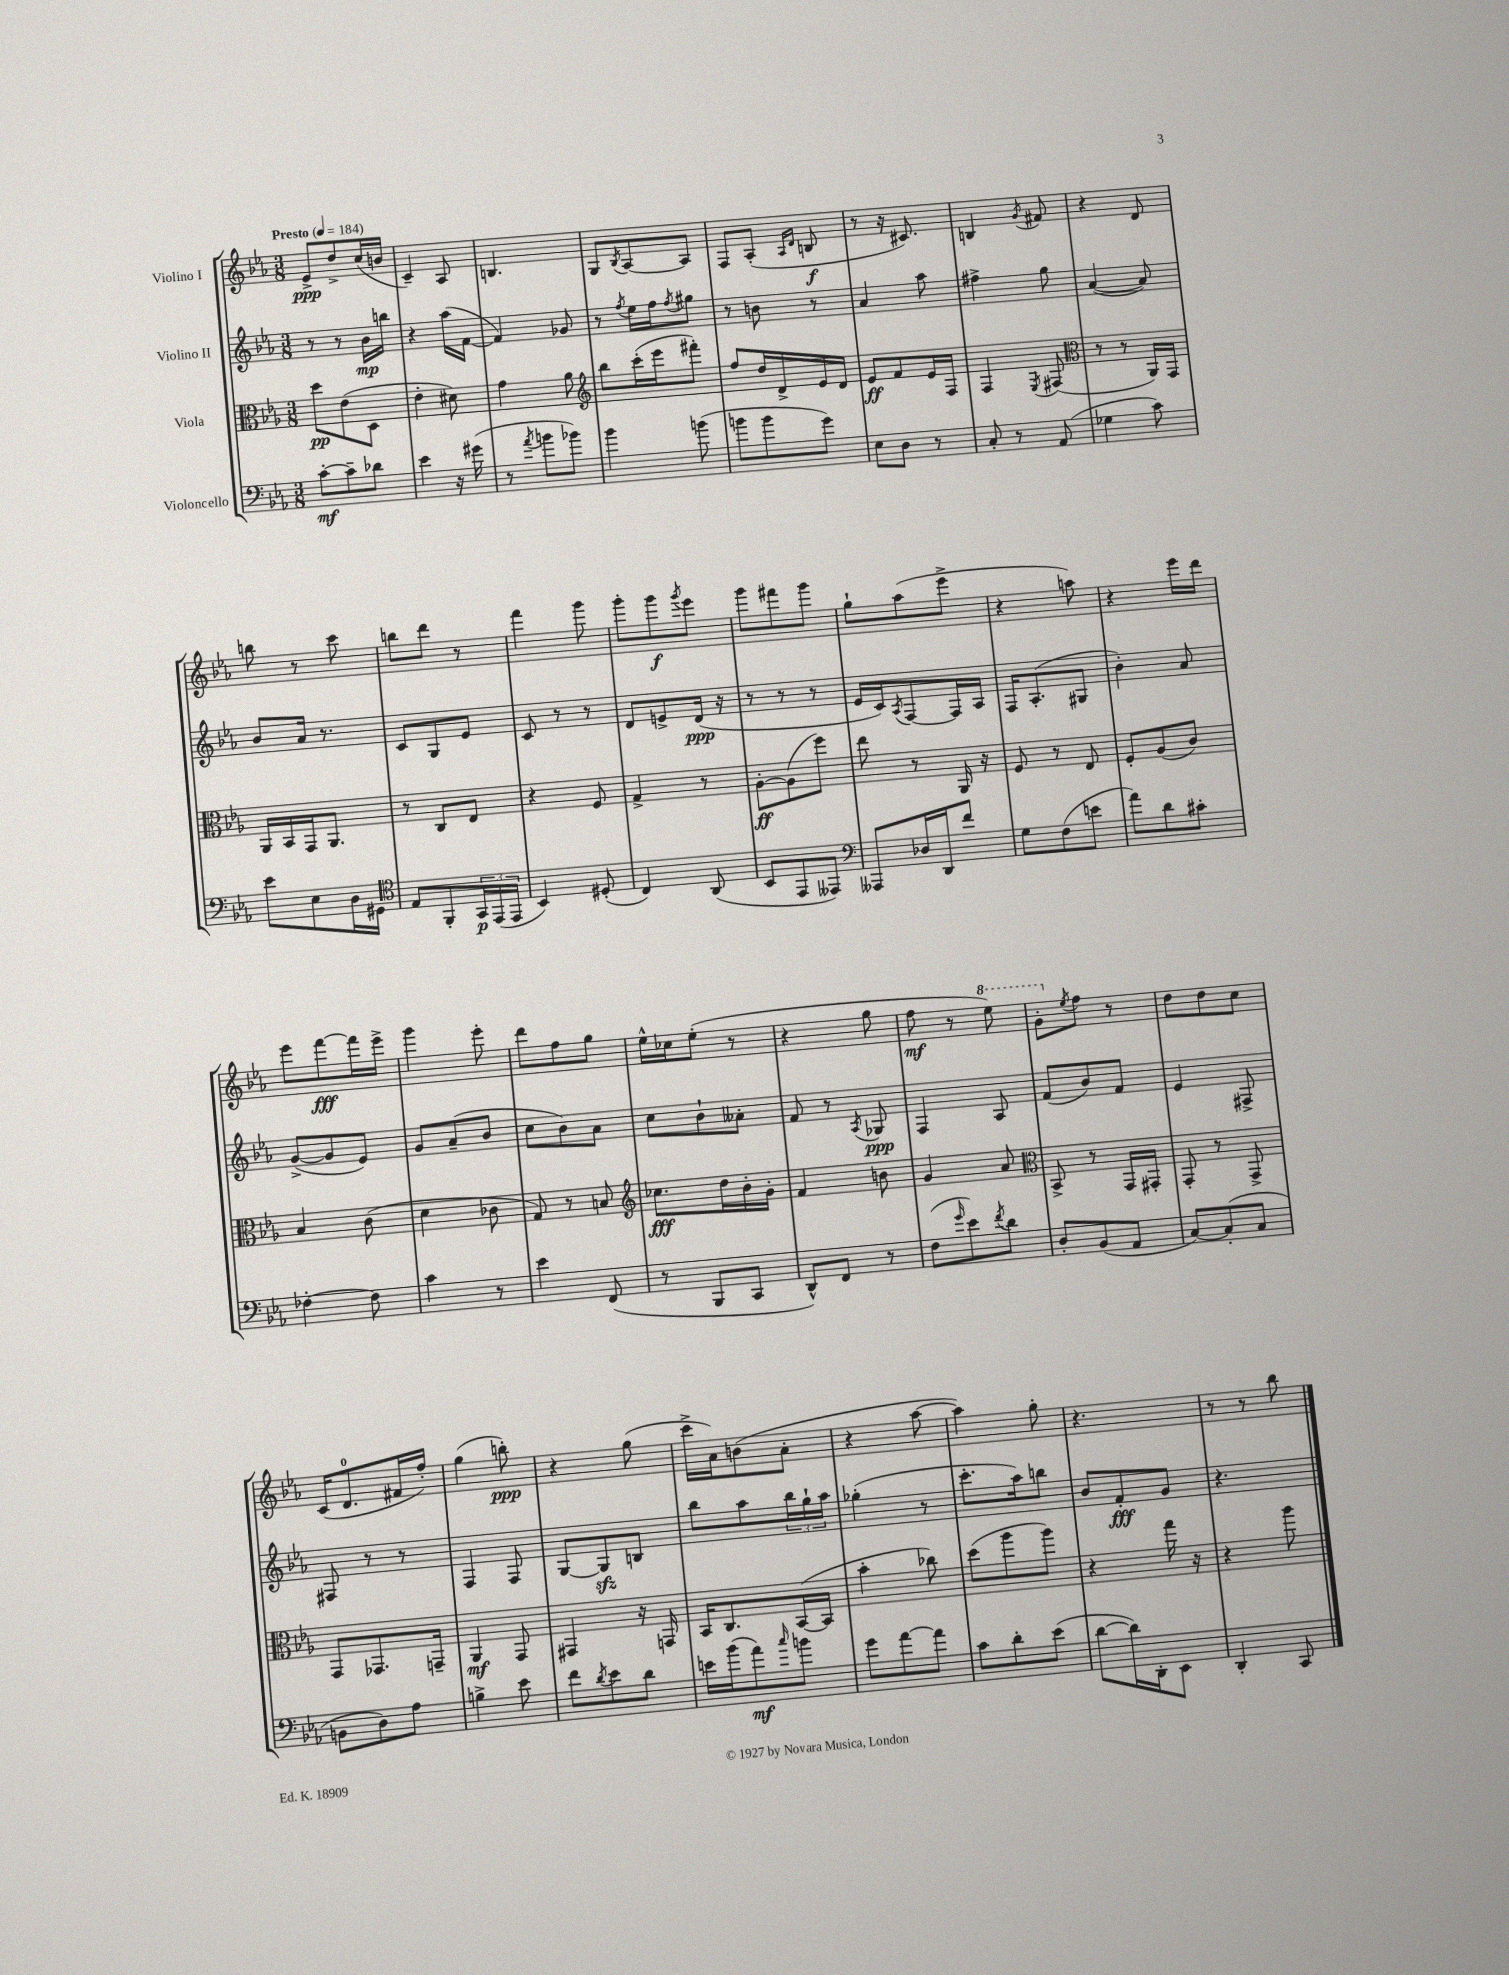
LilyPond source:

<<
\new StaffGroup <<
\new Staff = "s0" \with { instrumentName = "Violino I" } {
    \clef treble \key ees \major \numericTimeSignature \time 3/8 \tempo "Presto" 4 = 184
    ees'8->\ppp d''8-> c''16( b'16 |
    c'4--) aes8 |
    b4. |
    g8 \acciaccatura { bes8 } aes8~ aes8 |
    f8 aes8-.( \grace { aes16 d'16 } b8\f |
    r8 r16 cis'8.) |
    b4 \acciaccatura { g'8 } fis'8 |
    r4 d'8 |
    b''8 r8 c'''8 |
    b''8 d'''8 r8 |
    f'''4 g'''8 |
    g'''8-. g'''8\f \acciaccatura { g'''8 } ees'''8 |
    g'''8 fis'''8 g'''8 |
    g''8-! aes''8( ees'''8-> |
    r4 a''8) |
    r4 ees'''16 d'''16 |
    ees'''8 f'''8~\fff f'''16 ees'''16-> |
    g'''4 ees'''8-. |
    d'''8 f''8 g''8 |
    ees''16-^ ces''16 ees''8-.( r8 |
    r4 g''8 |
    f''8\mf r8 \ottava #1 ees'''8) |
    g''8-. \ottava #0 \acciaccatura { ees''8 } f''8 r8 |
    d''8 d''8 c''8 |
    c'16( d'8.-0 fis'16 f''16-.) |
    g''4( b''8-.\ppp) |
    r4 g''8( |
    c'''16-> aes'16) b'8( aes'8-. |
    r4 aes''8~ |
    aes''4) g''8-. |
    r4. |
    r8 r8 bes''8 \bar "|." |
}
\new Staff = "s1" \with { instrumentName = "Violino II" } {
    \clef treble \key ees \major \numericTimeSignature \time 3/8
    r8 r8 bes'16\mp b''16 |
    r4 aes''16( f'16~ |
    f'4) ges'8 |
    r8 \acciaccatura { f''8 } ees''16 f''16 \acciaccatura { f''8 } gis''8 |
    r8 b'8 r8 |
    aes'4 aes''8 |
    fis''4-> g''8 |
    aes'4~( aes'8) |
    bes'8 aes'16 r8. |
    c'8 g8 ees'8 |
    c'8 r8 r8 |
    d'8 e'8-> d'16\ppp( r16 |
    r8 r8 r8 |
    ees'16 c'16) \acciaccatura { aes8 } f8~ f16 aes16 |
    f16 aes8.-.( gis8 |
    bes'4-.) aes'8 |
    g'8~->( g'8 ees'8) |
    g'8 aes'8--( bes'8 |
    c''8 bes'8) aes'8 |
    c''8 bes'8-! aeses'8-. |
    f'8 r8 \acciaccatura { aes8 } ges8\ppp |
    f4 aes8 |
    f'8( bes'8) f'8 |
    ees'4 fis8-> |
    fis8 r8 r8 |
    f4 f8 |
    g8~ g8\sfz b8 |
    bes''8 aes''8 \tuplet 3/2 { bes''16 g''16-! aes''16 } |
    ges''4-.( r8 |
    c'''8.-. aes''16) b''8 |
    bes'8 f'8-.\fff g'8 |
    r4. \bar "|." |
}
\new Staff = "s2" \with { instrumentName = "Viola" } {
    \clef alto \key ees \major \numericTimeSignature \time 3/8
    d''8\pp ees'8( d8 |
    ees'4-. dis'8) |
    g'4 aes'8 |
    \clef treble bes''8 c'''16-.( ees'''16 fis'''8-.) |
    f''8 d''16 d'16-> ees'16 d'16 |
    ees'8\ff f'8 ees'16 f16 |
    f4 \acciaccatura { ees8 } fis8( |
    \clef alto r8 r8 aes,16) g,16 |
    aes,16 bes,16 g,16 aes,8. |
    r8 c8 ees8 |
    r4 f8 |
    g4-> r8 |
    aes8~-.\ff aes8( f''8) |
    ees''8 r8 aes,16 r16 |
    f8 r8 ees8 |
    f8-. aes8( c'8) |
    bes4 c'8( |
    d'4 ces'8 |
    g8) r8 b8 |
    \clef treble ces''8.\fff d''16 bes'16-. g'16-. |
    f'4 b'8 |
    g'4 aes'8 |
    \clef alto bes,8-> r8 g,16 gis,16-. |
    g,8-. r8 g,8-> |
    g,8 ges,8. g,16-- |
    aes,4\mf g,8 |
    gis,4 r16 g,16 |
    bes,16 c8. bes,16~( bes,16 |
    bes'4-. ces''8) |
    d''8( aes''8 aes''8) |
    r4 g''16 r16 |
    r4 aes''8 \bar "|." |
}
\new Staff = "s3" \with { instrumentName = "Violoncello" } {
    \clef bass \key ees \major \numericTimeSignature \time 3/8
    c'8~-.\mf c'8-- des'8 |
    ees'4 r16 gis'16( |
    r8 \acciaccatura { aes'8 } b'8 bes'8) |
    bes'4 b'8( |
    b'8 b'8 g'8) |
    ees8 d8 r8 |
    c8-. r8 aes,8( |
    ges4 c'8) |
    ees'8 ees8 d16 gis,16 |
    \clef tenor ees8 f,8-. \tuplet 3/2 { g,16\p ees,16( ees,16 } |
    bes,4) dis8-.( |
    c4) aes,8( |
    bes,8 ees,8 eeses,8) |
    \clef bass aeses,,8 des16 d,16 f'8 |
    g8 f8( e'8 |
    aes'8) d'8 cis'8-. |
    fes4~-. fes8 |
    c'4 r8 |
    ees'4 f,8( |
    r8 bes,,8 c,8 |
    d,8-^) f,8 r8 |
    f8( \grace { g'16 } ees'8) \acciaccatura { f'8 } d'8 |
    d8-. bes,8( aes,8 |
    c8~) c8-.( c8 |
    b,8 d8) aes8 |
    b4-> ees'8 |
    f'8 \acciaccatura { d'8 } ees'8 d'8 |
    e'16 bes'16( aes'8\mf) \grace { c''16 } b'8 |
    g'8 aes'8~ aes'8 |
    c'8 d'8-. ees'8( |
    d'8~ d'16) d,16-. ees,8 |
    d,4-. c,8 \bar "|." |
}
>>
>>
\layout { \context { \Score \remove "Bar_number_engraver" } }
